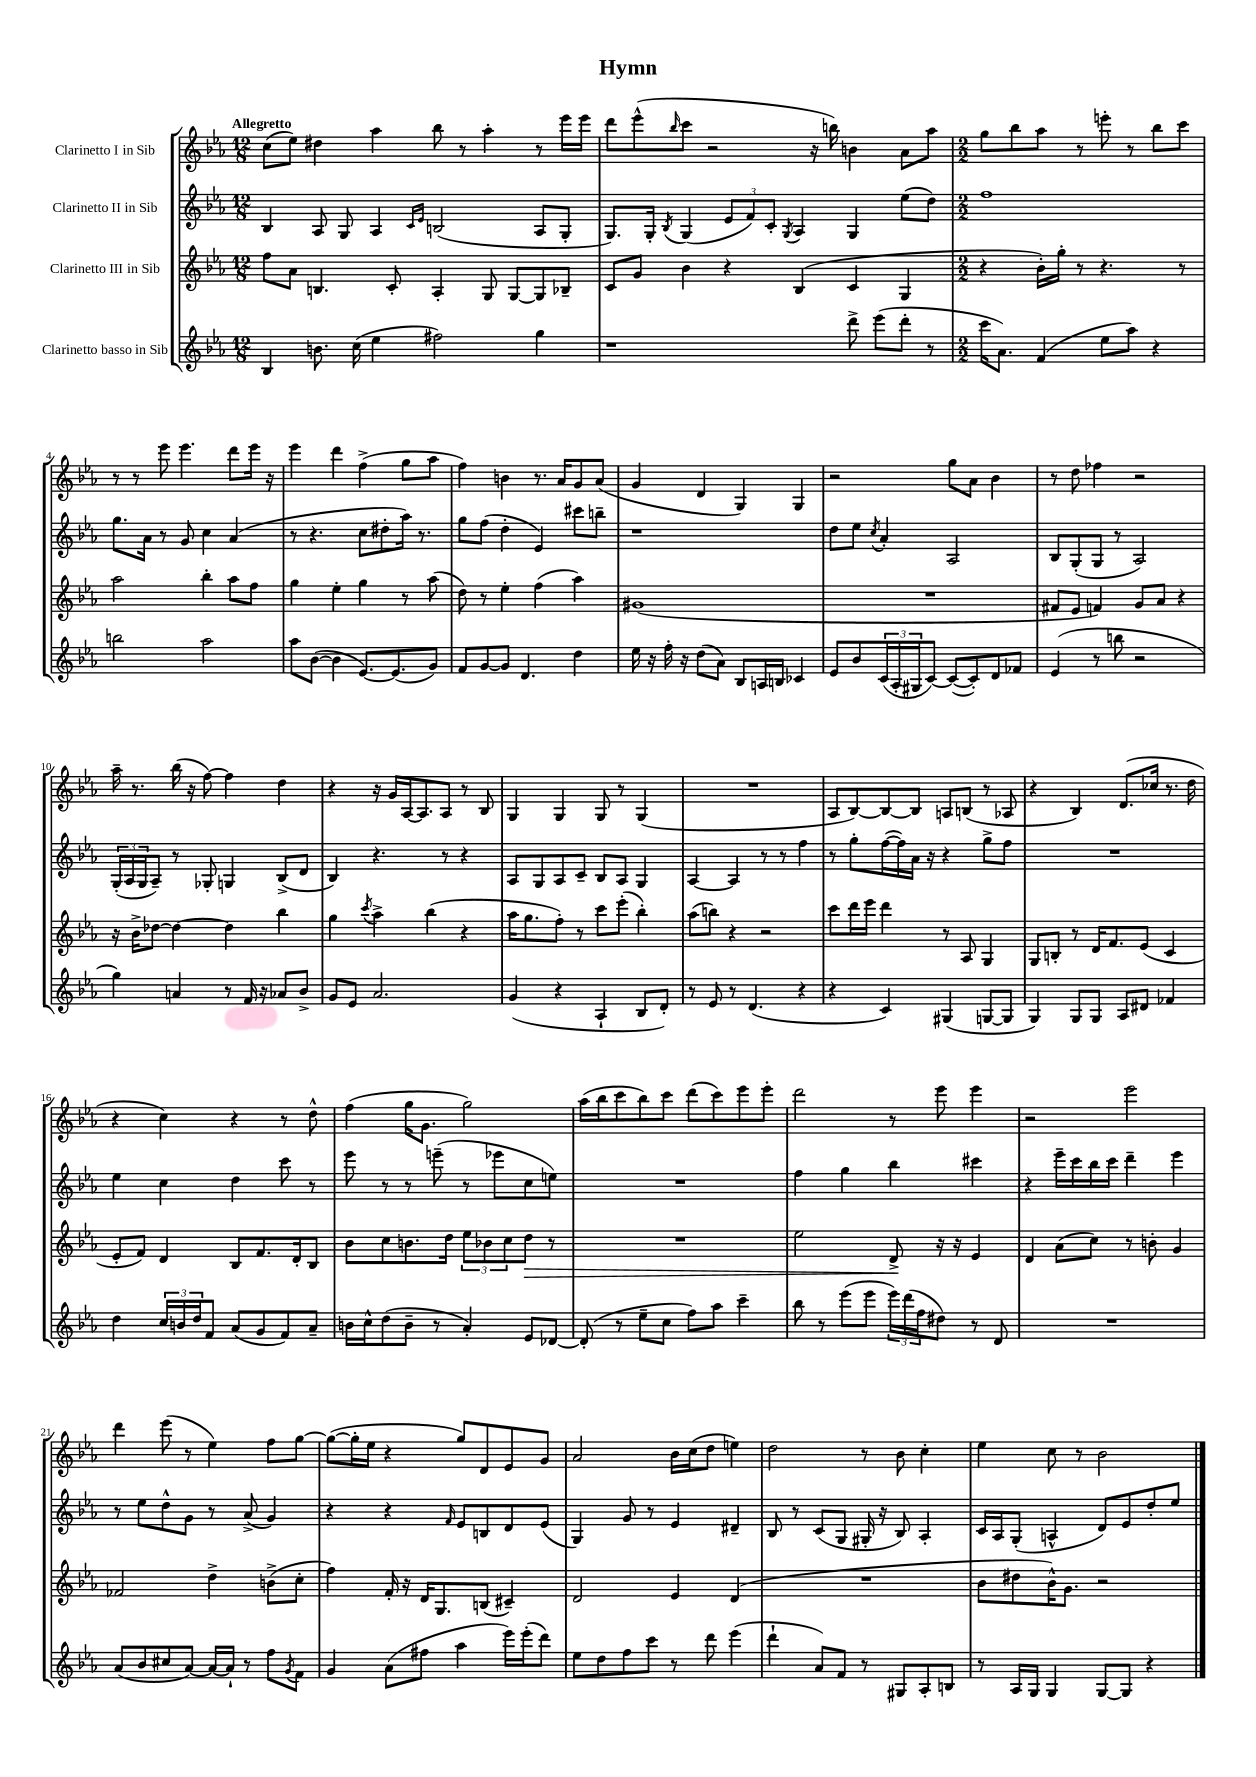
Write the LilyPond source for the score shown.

\header { title = "Hymn" }
<<
\new StaffGroup <<
\new Staff = "s0" \with { instrumentName = "Clarinetto I in Sib" } {
    \clef treble \key ees \major \numericTimeSignature \time 12/8 \tempo "Allegretto"
    c''8( ees''8) dis''4 aes''4 bes''8 r8 aes''4-. r8 ees'''16 ees'''16 |
    d'''8 ees'''8-^( \grace { bes''16 } c'''8 r2 r16 b''16) b'4 aes'8 aes''8 |
    \numericTimeSignature \time 2/2 g''8 bes''8 aes''8 r8 e'''8-. r8 bes''8 c'''8 |
    r8 r8 ees'''8 ees'''4. d'''8 ees'''16 r16 |
    ees'''4 d'''4 f''4->( g''8 aes''8 |
    f''4) b'4 r8. aes'16 g'8 aes'8( |
    g'4 d'4 g4) g4 |
    r2 g''8 aes'8 bes'4 |
    r8 d''8 fes''4 r2 |
    aes''16-- r8. bes''16( r16 f''8~) f''4 d''4 |
    r4 r16 g'16 aes16~ aes8. aes8 r8 bes8 |
    g4 g4 g8 r8 g4( |
    R1 |
    aes8 bes8~) bes8~ bes8 a8 b8( r8 aes8 |
    r4 bes4) d'8.( ces''16 r8. d''16 |
    r4 c''4) r4 r8 d''8-^ |
    f''4( g''16 g'8. g''2) |
    aes''16( bes''16 c'''8 bes''8) c'''8 d'''8( c'''8) ees'''8 ees'''8-. |
    d'''2 r8 ees'''8 ees'''4 |
    r2 ees'''2 |
    d'''4 ees'''8( r8 ees''4) f''8 g''8~ |
    g''8~( g''16-. ees''16 r4 g''8) d'8 ees'8 g'8 |
    aes'2 bes'16 c''16( d''8 e''4) |
    d''2 r8 bes'8 c''4-. |
    ees''4 c''8 r8 bes'2 \bar "|." |
}
\new Staff = "s1" \with { instrumentName = "Clarinetto II in Sib" } {
    \clef treble \key ees \major \numericTimeSignature \time 12/8
    bes4 aes8 g8 aes4 \grace { c'16 ees'16 } b2( aes8 g8-. |
    g8.) g16-. \acciaccatura { bes8 } g4( \tuplet 3/2 { ees'8 f'8) c'8-. } \acciaccatura { g8 } aes4 g4 ees''8( d''8) |
    \numericTimeSignature \time 2/2 f''1 |
    g''8. aes'16 r8 g'8 c''4 aes'4( |
    r8 r4. c''8 dis''8-. aes''16) r8. |
    g''8 f''8( d''4-. ees'4) cis'''8 b''8-- |
    r1 |
    d''8 ees''8 \acciaccatura { c''8 } aes'4-. aes2 |
    bes8 g8-.( g8 r8 aes2) |
    \tuplet 3/2 { g16-.( aes16 g16 } aes8--) r8 ges8-. g4 bes8->( d'8 |
    bes4) r4. r8 r4 |
    aes8 g8 aes8 c'8-- bes8 aes8 g4 |
    aes4~ aes4 r8 r8 f''4 |
    r8 g''8-. f''16~( f''16) aes'16 r16 r4 g''8-> f''8 |
    R1 |
    ees''4 c''4 d''4 c'''8 r8 |
    ees'''8 r8 r8 e'''8--( r8 ees'''8 c''8 e''8) |
    R1 |
    f''4 g''4 bes''4 cis'''4 |
    r4 ees'''16-- c'''16 bes''16 c'''16 d'''4-- ees'''4 |
    r8 ees''8 d''8-^ g'8 r8 aes'8->( g'4) |
    r4 r4 \grace { f'16 } ees'8 b8 d'8 ees'8( |
    g4) g'8 r8 ees'4 dis'4-- |
    bes8 r8 c'8( g8 gis16-. r16 bes8) aes4-. |
    c'16 aes16 g8-.( a4-^ d'8) ees'8 d''8-. ees''8 \bar "|." |
}
\new Staff = "s2" \with { instrumentName = "Clarinetto III in Sib" } {
    \clef treble \key ees \major \numericTimeSignature \time 12/8
    f''8 aes'8 b4. c'8-. aes4-. g8 g8~ g8 bes8-- |
    c'8 g'8 bes'4 r4 bes4( c'4 g4 |
    \numericTimeSignature \time 2/2 r4 bes'16-.) g''16-. r8 r4. r8 |
    aes''2 bes''4-. aes''8 f''8 |
    g''4 ees''4-. g''4 r8 aes''8( |
    d''8) r8 ees''4-. f''4( aes''4) |
    gis'1( |
    R1 |
    fis'8 ees'8 f'4) g'8 aes'8 r4 |
    r16 bes'16-> des''8~ des''4~ des''4 bes''4 |
    g''4 \acciaccatura { c'''8 } aes''4-> bes''4( r4 |
    aes''16 g''8. f''8-.) r8 c'''8 ees'''8-.( bes''4-.) |
    aes''8( b''8) r4 r2 |
    c'''8 d'''16 ees'''16 d'''4 r8 aes8 g4 |
    g8 b8-. r8 d'16 f'8. ees'8( c'4 |
    ees'8-. f'8) d'4 bes8 f'8. d'16-. bes8 |
    bes'8 c''8 b'8. d''16 \tuplet 3/2 { ees''8 bes'8 c''8 } d''8\> r8 |
    R1 |
    ees''2 d'8->\! r16 r16 ees'4 |
    d'4 aes'8( c''8) r8 b'8-. g'4 |
    fes'2 d''4-> b'8->( c''8-. |
    f''4) f'16-. r16 d'16 g8. b8( cis'4--) |
    d'2 ees'4 d'4( |
    R1 |
    bes'8 dis''8 bes'16-^) g'8. r2 \bar "|." |
}
\new Staff = "s3" \with { instrumentName = "Clarinetto basso in Sib" } {
    \clef treble \key ees \major \numericTimeSignature \time 12/8
    bes4 b'8. c''16( ees''4 fis''2) g''4 |
    r1 d'''8-> ees'''8( d'''8-. r8 |
    \numericTimeSignature \time 2/2 c'''16 aes'8.) f'4( ees''8 aes''8) r4 |
    b''2 aes''2 |
    aes''8 bes'8~( bes'4 ees'8.~) ees'8.( g'8) |
    f'8 g'8~ g'8 d'4. d''4 |
    ees''16 r16 f''16-. r16 d''8( aes'8) bes8 a16 b16 ces'4 |
    ees'8 bes'8 \tuplet 3/2 { c'16( aes16-. gis16 } c'8~) c'8~( c'8-.) d'8 fes'8 |
    ees'4( r8 b''8 r2 |
    g''4) a'4 r8 f'16 r16 aes'8 bes'8-> |
    g'8 ees'8 aes'2. |
    g'4( r4 aes4-! bes8 d'8-.) |
    r8 ees'8 r8 d'4.( r4 |
    r4 c'4) gis4( g8~ g8 |
    g4) g8 g8 aes8 dis'8 fes'4 |
    d''4 \tuplet 3/2 { c''16 b'16 d''16 } f'8 aes'8( g'8 f'8) aes'8-- |
    b'16 c''16-^ d''8( b'8-- r8 aes'4-.) ees'8 des'8~ |
    des'8-.( r8 ees''8-- c''8 f''8) aes''8 c'''4-- |
    bes''8 r8 ees'''8( ees'''8 \tuplet 3/2 { ees'''16) d'''16( f''16 } dis''8) r8 d'8 |
    R1 |
    aes'8( bes'8 cis''8 aes'8~) aes'16~ aes'16-! r8 f''8 \acciaccatura { g'8 } f'8 |
    g'4 aes'8( fis''8 aes''4 ees'''16) ees'''16-.( d'''8) |
    ees''8 d''8 f''8 c'''8 r8 d'''8 ees'''4( |
    d'''4-! aes'8) f'8 r8 gis8 aes8-. b8 |
    r8 aes16 g16 g4 g8~ g8 r4 \bar "|." |
}
>>
>>
